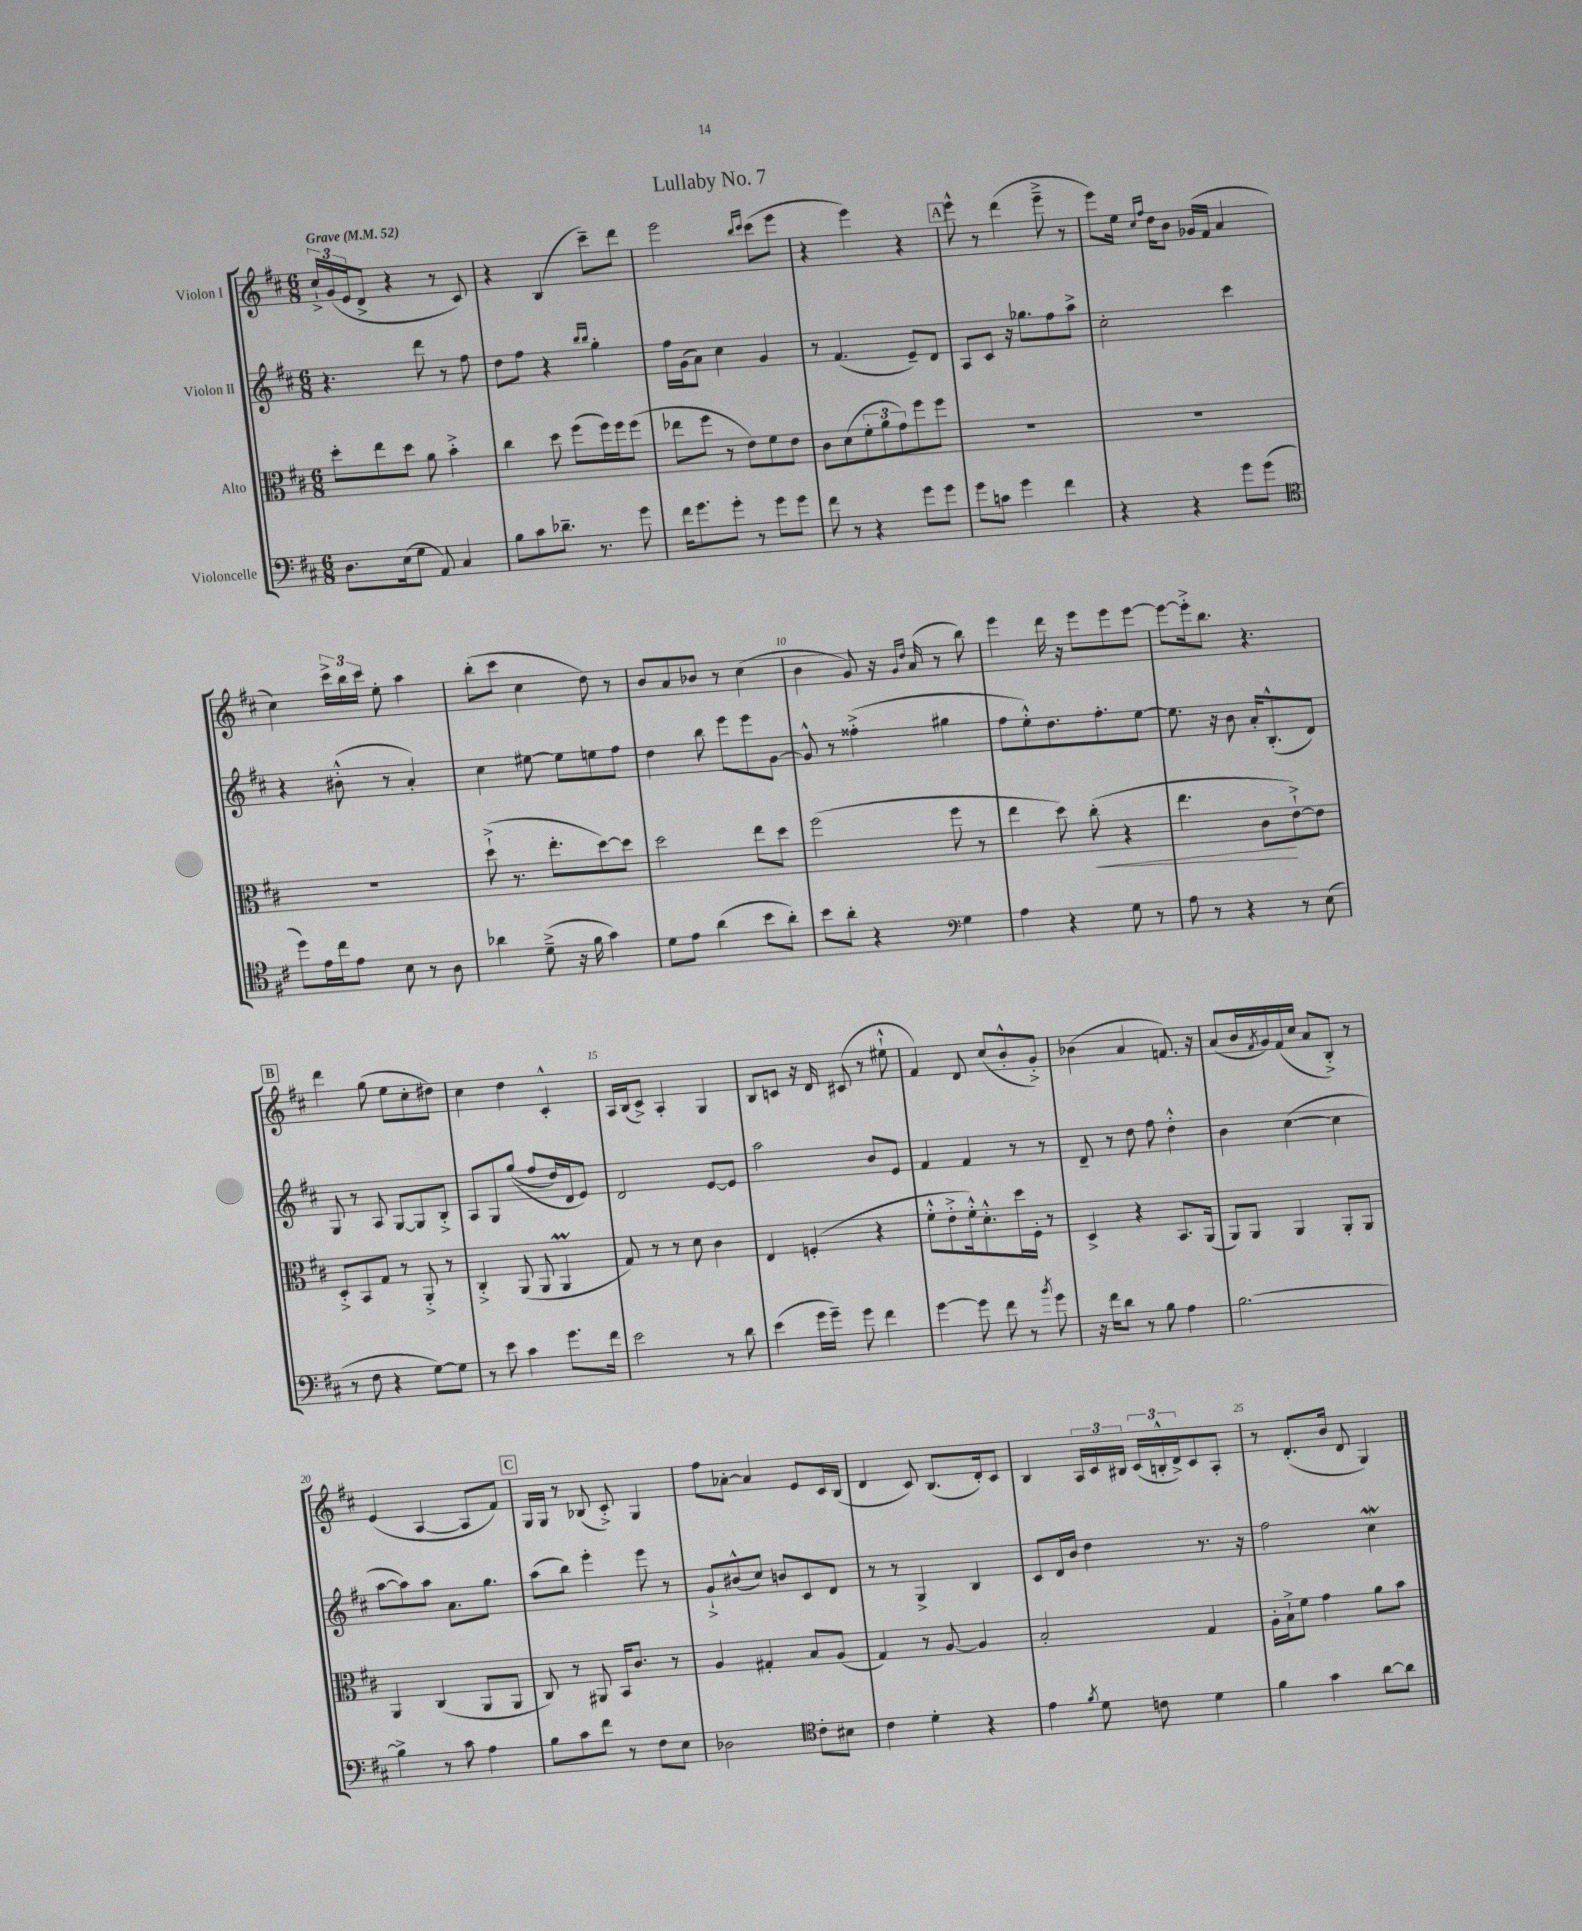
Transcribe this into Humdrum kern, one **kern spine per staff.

**kern	**kern	**kern	**kern
*staff4	*staff3	*staff2	*staff1
*clefF4	*clefC3	*clefG2	*clefG2
*k[f#c#]	*k[f#c#]	*k[f#c#]	*k[f#c#]
*M6/8	*M6/8	*M6/8	*M6/8
*MM52	*MM52	*MM52	*MM52
8.D\L	8dd'\L	4.r	24cc#`^/LL
.	.	.	(24g/
.	.	.	24e/J
.	8ee\	.	8d^/J
(16E\k	.	.	.
8G\J	8dd\J	.	4r
8AA/)	8a\	8ddd\	.
4C#/	4b'^\	8r	8r
.	.	8ff#\	8c#/)
=	=	=	=
8B\L	4cc#\	8dd\L	4r
8c#\	.	8ff#\J	.
8.d-~\J	8dd\	4r	(4B/
.	(8ff#\L	.	.
8.r	.	.	.
.	.	16qqbb/LL	.
.	.	16qqbb/JJ	.
.	16ff#\L)	4gg'\	8ccc#~\L)
.	16ff#\J	.	.
8g\	(8ff#\J	.	8ddd\J
=	=	=	=
16f#\LK	8ee-\L	16ff#\LL	2eee\
8.g\	.	(16g\J	.
.	8ff#\J	8a\J)	.
8g'\J	8r	4cc#\	.
8r	8e\L)	.	.
.	.	.	16qqbb/LL
.	.	.	16qqccc#/JJ
8g\L	8f#\	4g/	(8ccc#\L
8g\J	8e\J	.	8eee\J
=	=	=	=
8f#\	8c#\L	8r	4r
8r	(8d\	(4.f#/	.
4r	12f#'\	.	4eee\)
.	12a\	.	.
.	12g\)	.	.
8g\L	8ff#\	8e~/L)	4r
8g\J	8ff#\J	8d/J	.
=	=	=	=
8g\L	2.r	8A/L	8eee^^\
8c\J	.	8c#/J	8r
4g\	.	16r	(4ddd\
.	.	8.gg-\L	.
4f#\	.	8ff#\	8eee~^\
.	.	8aa^\J	8r
=	=	=	=
4r	2.r	2cc#'\	8eee\L)
.	.	.	16ee\Jk
.	.	.	16qqcc#/LL
.	.	.	16qqff#/JJ
.	.	.	16dd\LK
4r	.	.	8b\J
.	.	.	(16g-/LL
.	.	.	16f#/JJ
8g\L	.	4ccc#\	4a/
(8g\J	.	.	.
=	=	=	=
*clefC4	*	*	*
8dd\L)	2.r	4r	4cc#\)
16e\L	.	.	.
16cc#\J	.	.	.
8e\J	.	(8b#'^^\	24ccc#^\LL
.	.	.	24bb\
.	.	.	24ccc#\JJ
8B\	.	8r	8ee'\
8r	.	4a'/)	4aa\
8A\	.	.	.
=	=	=	=
4a-\	(8dd`^\	4cc#\	(8bb'\L
.	8.r	.	8ccc#\J
(8d~^\	.	[8ee#\	4cc#\
.	8.ee'\L	.	.
16r	.	8ee#\]L	.
16f#\	.	.	.
4g\)	[8dd\)	8ee\	8dd\)
.	8dd\]J	8ff#\J	8r
=	=	=	=
8d\L	2dd\	4dd\	8b/L
8e\J	.	.	8a/
(4a\	.	8bb\	8b-/J
.	.	8eee\L	8r
8b\L	8ee\L	8eee\	(4cc#\
8a'\J)	8dd\J	[8g\J	.
=	=	=	=
8b\L	(2ff#\	8g^^/]	4b\
8a'\J	.	8r	.
4r	.	(4ff##'^\	8g/)
.	.	.	16r
.	.	.	16qqg/LL
.	.	.	16qqdd/JJ
.	.	.	(16a/
*clefF4	*	*	*
4G\	8ff#\	4gg#\	8r
.	8r	.	8bb\)
=	=	=	=
4A\	4ee\	8ff#\L	4eee\
.	.	8ee'^^\)	.
4r	8dd\)	8.dd\	16ddd\
.	.	.	16r
.	(8cc#'\	.	8eee\L
.	.	8.ff#'\	.
8G\	4r	.	8eee\
8r	.	[8ee\J	[8eee\J
=	=	=	=
8A\	4.ee\	8.ee\]	8eee\_L
8r	.	.	16eee'^\]k
.	.	16r	8.bb\J
4r	.	8b\	.
.	8c#\L	16a'/LK	4.r
.	.	(8.B'^^/	.
8r	[8e`^\)	.	.
(8E\	8e\]J	8d/J)	.
=	=	=	=
8r	8D'^/L	8G/	4ddd\
8F#\	8BB/	8r	.
4r	8G/J	8A/	(8gg\
.	8r	[8G/L	8ee\L
[8G\L)	8AA'^/	8G/]	8cc#'\
8G\]J	8r	8B'^/J	8dd#\J)
=	=	=	=
8r	4C#'^/	8A/L	4cc#\
8e\	.	8G/	.
4c#\	(8AA/	&((8gg/J	4dd\
.	8AA/	8ff#/L	.
8.g\L	4AA/	16dd/L)	4c#'^^/
.	.	16d/J	.
.	.	8e/J&)	.
16f#\Jk	.	.	.
=	=	=	=
2e\	8G/)	2d/	16A/LL
.	.	.	(16B/J
.	8r	.	8c#^/J)
.	8r	.	4A'/
.	8d\	.	.
8r	4c#\	[8e/L	4G/
8d\	.	8e/]J	.
=	=	=	=
(4e\	4E/	2aa\	8B/L
.	.	.	8c/J
16g\LL	(4F'/	.	16r
16g~\JJ)	.	.	16d/
8g\	.	.	(8c#/
4f#\	4r	8b/L	8r
.	.	8e/J	8ee#`^^\
=	=	=	=
[4g\	8f#'^^\L	4f#/	4f#/)
.	8e'^\	.	.
8g\]	16f#'^^\k)	4f#/	8d/
.	8.d'^^\	.	.
8f#\	.	.	(8cc#/L
8r	16dd\L	8r	8b'^^/
.	16F#'\JJ	.	.
8qb/	.	.	.
8g\	8r	8r	8g'^/J)
=	=	=	=
16r	4D^/	8d~/	(4b-\
16f#\LK	.	.	.
8d\J	.	8r	.
8r	4r	8dd\	4a/
8B\	.	8ff#\	.
4A\	8.BB/L	4dd'^^\	8.f/)
.	(16AA/Jk	.	16r
=	=	=	=
[2.B\	8AA/L)	4b\	(8a/L
.	8AA/J	.	16b/L
.	.	.	8qf#/
.	.	.	16g/)
.	4AA/	([4cc#\	(16f#/
.	.	.	16cc#/JJ
.	.	.	8a/L
.	8AA'/L	4cc#\]	8B'^/J)
.	8AA/J	.	8r
=	=	=	=
4B^\]	4AA/	[8aa\L	(4e/
.	.	8aa\])	.
8r	(4C#/	8aa\J	[4A/
8c#\	.	8.a\L	.
4A\	8AA/L	.	8A/]L
.	.	8.gg\J	.
.	8AA/J	.	8f#/J)
=	=	=	=
8B\L	8C#/)	(8aa\L	16G/LL
.	.	.	16G/JJ
8c#\	8r	8bb\J)	8r
8f#\J	8AA#/	4eee'\	(8B-/
8r	16BB/LK	.	8c#'^/)
.	8.c#/J	.	.
8F#\L	.	8eee\	4G/
8E\J	8r	8r	.
=	=	=	=
2D-\	4A/	8g`^/L	8ff#\L
.	.	(8b#^^/	[8a-'\J
.	4G#'/	8cc#/J)	4a-/]
.	.	8b/L	.
*clefC4	*	*	*
8c#'\L	8B/L	8c#/	8e/L
8B#\J	(8A/J	8d/J	16c#/L
.	.	.	(16B/JJ
=	=	=	=
4c#\	4G/)	8r	4d/
.	.	8r	.
4d'\	8r	4G^/	8c#/)
.	[8A/	.	(8.B/L
4r	4A/]	4B/	.
.	.	.	16d'/k)
.	.	.	8c#/J
=	=	=	=
4e\	2B'/	8c#/L	4B/
.	.	16d/L	.
.	.	16b/JJ	.
8qf#/	.	.	.
8d\	.	4dd\	24A/LL
.	.	.	24c#/
.	.	.	24B#/JJ
8c\	.	.	(24c#/LL
.	.	.	24B'^^/
.	.	.	24d^/J)
4d\	4G/	8.r	8c#/
.	.	.	8A'/J
.	.	16r	.
=	=	=	=
4f#\	16A'\LL	2ff#\	8r
.	16B`^\J	.	.
.	8f#\J	.	(8.d'/L
4g\	4g\	.	.
.	.	.	16b/Jk
.	.	.	8d/
[8a\L	8a\L	4cc#\	4G/)
8a\]J	8b\J	.	.
==	==	==	==
*-	*-	*-	*-
